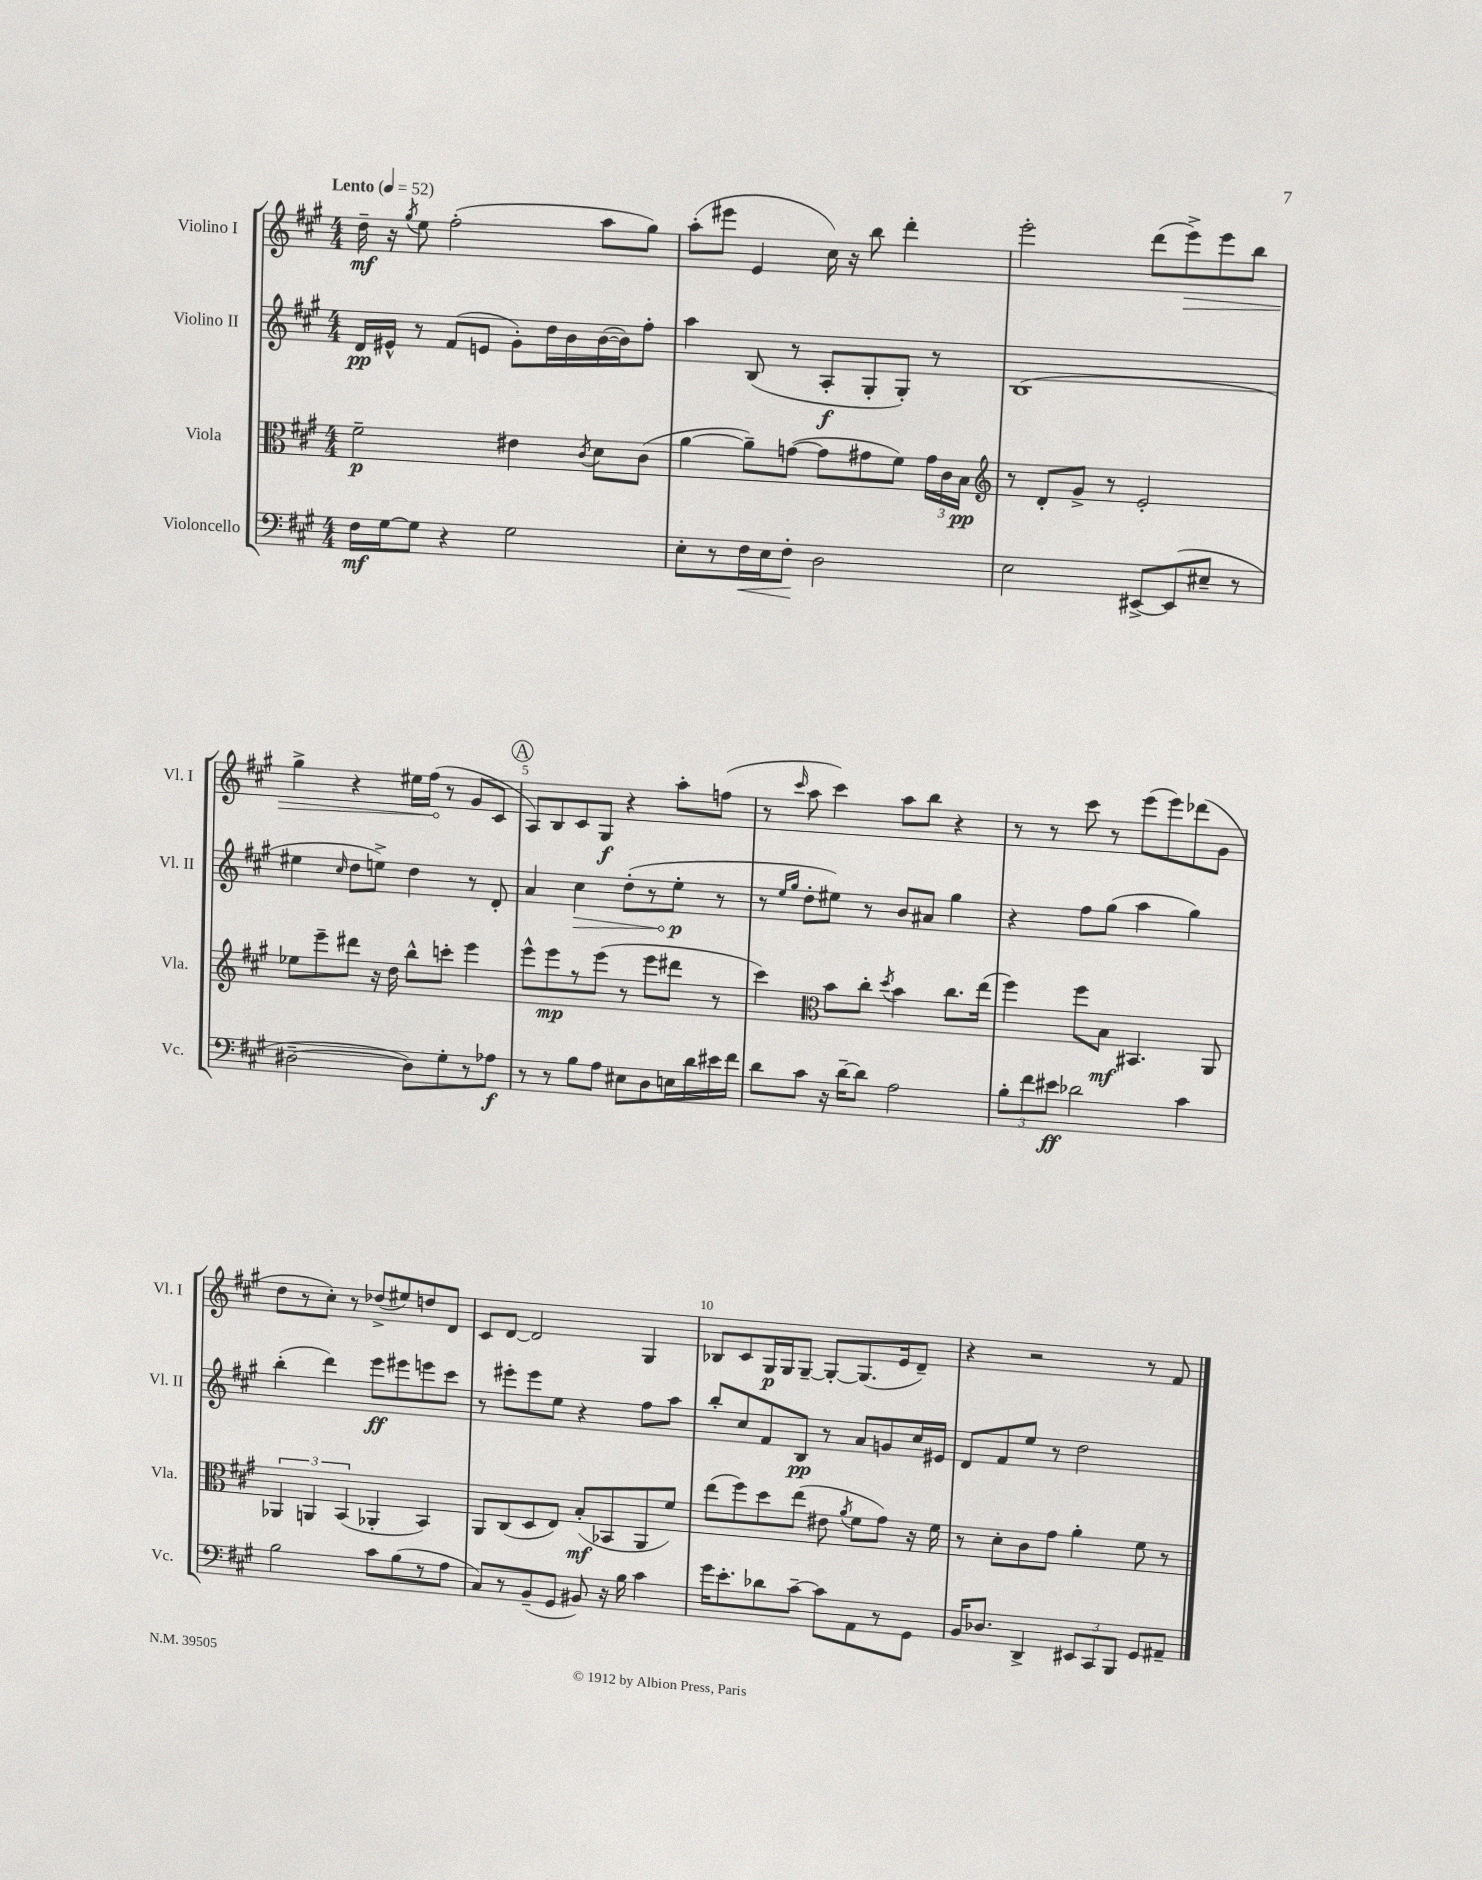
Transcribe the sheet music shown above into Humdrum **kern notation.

**kern	**dynam	**kern	**dynam	**kern	**dynam	**kern	**dynam
*part4	*part4	*part3	*part3	*part2	*part2	*part1	*part1
*staff4	*staff4	*staff3	*staff3	*staff2	*staff2	*staff1	*staff1
*I"Violoncello	*	*I"Viola	*	*I"Violino II	*	*I"Violino I	*
*I'Vc.	*	*I'Vla.	*	*I'Vl. II	*	*I'Vl. I	*
*clefF4	*	*clefC3	*	*clefG2	*	*clefG2	*
*k[f#c#g#]	*	*k[f#c#g#]	*	*k[f#c#g#]	*	*k[f#c#g#]	*
*M4/4	*	*M4/4	*	*M4/4	*	*M4/4	*
*MM52	*	*MM52	*	*MM52	*	*MM52	*
=1	=1	=1	=1	=1	=1	=1	=1
!	!	!	!	!	!	!LO:TX:a:B:t=Lento	!
16F#\LL	mf	2f#~\	p	16d/LL	pp	16dd~\	mf
[16G#\J	.	.	.	16e#X^^/JJ	.	16r	.
.	.	.	.	.	.	8qgg#/	.
8G#\J]	.	.	.	8r	.	8ee\	.
4r	.	.	.	(8f#/L	.	(2ff#'\	.
.	.	.	.	8en/J	.	.	.
2G#\	.	4e#X\	.	8g#'\L)	.	.	.
.	.	.	.	16dd\L	.	.	.
.	.	.	.	16b\	.	.	.
.	.	8qc#/	.	.	.	.	.
.	.	8d\L	.	([16b\	.	8aa\L	.
.	.	.	.	16b\J])	.	.	.
.	.	(8c#\J	.	8ff#'\J	.	8gg#\J)	.
=2	=2	=2	=2	=2	=2	=2	=2
8E'\L	.	[4a\	.	4aa\	.	(8aa'\L	.
8r	.	.	.	.	.	8eee#X\J	.
!	!LO:HP:b	!	!	!	!	!	!
16F#\L	<	8a~\L])	.	(8B/	.	4e/	.
16E\J	.	.	.	.	.	.	.
8F#'\J	.	([8gn\J	.	8r	.	.	.
2D\	[	8g\L]	.	8A'/L	f	16cc#\)	.
.	.	.	.	.	.	16r	.
.	.	8g#X\	.	8G#'/	.	8bb\	.
.	.	8f#\J)	.	8G#'/J)	.	4ddd'\	.
.	.	24g#\LL	.	8r	.	.	.
.	.	24c#\	.	.	.	.	.
.	.	24B\JJ	pp	.	.	.	.
=3	=3	=3	=3	=3	=3	=3	=3
*	*	*clefG2	*	*	*	*	*
2E\	.	8r	.	(1B	.	2eee'\	.
.	.	8d'/L	.	.	.	.	.
.	.	8g#^/J	.	.	.	.	.
.	.	8r	.	.	.	.	.
[8EE#X^/L	.	2e'/	.	.	.	(8ddd\L	.
!	!	!	!	!	!	!	!LO:HP:b
(8EE#/]	.	.	.	.	.	8eee^\)	>
8E#X~/J	.	.	.	.	.	8eee\	.
8r	.	.	.	.	.	8bb\J	.
!!LO:LB:g=z
=4	=4	=4	=4	=4	=4	=4	=4
[2D#X~\	.	8ee-X\L	.	4ee#X\	.	4gg#^\	.
.	.	8eee~\	.	.	.	.	.
.	.	.	.	16qqcc#/	.	.	.
.	.	8ddd#X\J	.	8dd\L	.	4r	.
.	.	16r	.	8een^\J)	.	.	.
.	.	16dd\	.	.	.	.	.
8D#\L])	.	8bb^^\L	.	4dd\	.	16ee#X\LL	.
.	.	.	.	.	.	(16ff#\JJ	.
8G#'\	.	8cccn'\J	.	.	.	8r	]
8r	.	4eee\	.	8r	.	8g#/L	.
8A-X\J	f	.	.	8d'/	.	8c#/J	.
!!LO:REH:place=s1:t=A
=5	=5	=5	=5	=5	=5	=5	=5
8r	.	8eee^^\L	.	4a/	.	8A/L)	.
8r	.	8eee\	mp	.	.	8B/	.
!	!	!	!	!	!LO:HP:b	!	!
8B\L	.	8r	.	4cc#\	>	8c#/	.
8A\J	.	(8eee\J	.	.	.	8G#/J	f
8E#X\L	.	8r	.	(8dd'\L	.	4r	.
8D\	.	8eee\L	.	8r	.	.	.
16En\L	.	8ddd#X\J	.	8ee'\J	p	8aa'\L	.
16d\	.	.	.	.	.	.	.
16e#X\	.	8r	.	8r	]	(8ffn\J	.
16f#\JJ	.	.	.	.	.	.	.
=6	=6	=6	=6	=6	=6	=6	=6
8d\L	.	4ccc#\)	.	8r	.	8r	.
.	.	.	.	16qqee/LL	.	.	.
.	.	.	.	16qqgg#/JJ	.	16qqccc#/	.
8c#\J	.	.	.	8dd'\L	.	8aa\	.
*	*	*clefC3	*	*	*	*	*
16r	.	8b\L	.	8ee#X\J)	.	4ccc#\)	.
[16d~\KL	.	.	.	.	.	.	.
8d\J]	.	8cc#'\J	.	8r	.	.	.
.	.	8qdd/	.	.	.	.	.
2A\	.	4b\	.	8b/L	.	8aa\L	.
.	.	.	.	8a#X/J	.	8bb\J	.
.	.	8.cc#\L	.	4gg#\	.	4r	.
.	.	(16ee\Jk	.	.	.	.	.
=7	=7	=7	=7	=7	=7	=7	=7
12B'\L	.	4ff#\)	.	4r	.	8r	.
12f#\	.	.	.	.	.	.	.
.	.	.	.	.	.	8r	.
12e#X\J	ff	.	.	.	.	.	.
2d-X\	.	8ff#\L	.	8ff#\L	.	8ccc#\	.
.	.	8B\J	mf	(8gg#\J	.	8r	.
.	.	4.BB#X/	.	4aa\	.	(8eee\L	.
.	.	.	.	.	.	8eee\)	.
4c#\	.	.	.	4gg#\)	.	(8ddd-X\	.
.	.	8AA/	.	.	.	8g#\J	.
!!LO:LB:g=z
=8	=8	=8	=8	=8	=8	=8	=8
2B\	.	6AA-X/	.	(4bb'\	.	8dd\L	.
.	.	.	.	.	.	8r	.
.	.	6AAn/	.	.	.	.	.
.	.	.	.	4ddd\)	.	8cc#'\J)	.
.	.	(6BB/	.	.	.	.	.
.	.	.	.	.	.	8r	.
8c#\L	.	4AA-X'/	.	8eee\L	ff	(8dd-X^/L	.
(8B\	.	.	.	8eee#X\	.	8ee#X/)	.
8r	.	4BB/)	.	8eeen\	.	8ddn/	.
8A\J	.	.	.	8ccc#\J	.	8d/J	.
=9	=9	=9	=9	=9	=9	=9	=9
8C#/L)	.	8AA/L	.	8r	.	8c#/L	.
8r	.	(8C#/	.	8eee#X'\L	.	[8d/J	.
(8BB~/	.	8D/	.	8eee#\	.	2d/]	.
8GG#/J	.	8E/J)	.	8ee\J	.	.	.
8BB#X/)	.	(8B'/L	mf	4r	.	.	.
16r	.	8BB-X/	.	.	.	.	.
16B\	.	.	.	.	.	.	.
4c#\	.	8AA/	.	8ff#\L	.	4G#/	.
.	.	8f#/J)	.	8aa\J	.	.	.
=10	=10	=10	=10	=10	=10	=10	=10
16g#\KL	.	(8ee\L	.	8bb'/L	.	8B-X/L	.
8.e'\	.	.	.	.	.	.	.
.	.	8ff#\)	.	8cc#/	.	8c#/	.
8d-X\	.	8dd\	.	8f#/	.	16G#/L	p
.	.	.	.	.	.	16G#/J	.
[8c#~\J	.	(8ee\J	.	8B/J	pp	[8G#~/J	.
8c#\L]	.	8e#X\	.	8r	.	8G#'/L_	.
.	.	8qa/	.	.	.	.	.
8AA\	.	8f#\L	.	8a/L	.	(8.G#/]	.
8r	.	8g#\J)	.	8gn/	.	.	.
.	.	.	.	.	.	16e/k	.
8GG#\J	.	16r	.	16cc#/L	.	8d~/J)	.
.	.	16f#\	.	16e#X/JJ	.	.	.
=11	=11	=11	=11	=11	=11	=11	=11
16BB/KL	.	8r	.	8d/L	.	4r	.
8.D-X/J	.	.	.	.	.	.	.
.	.	8d'\L	.	8f#/	.	.	.
4DD^/	.	8c#\	.	8ee/J	.	2r	.
.	.	8g#\J	.	8r	.	.	.
12EE#X/L	.	4a'\	.	2dd\	.	.	.
12CC#/	.	.	.	.	.	.	.
12BBB/J	.	.	.	.	.	.	.
8GG#/L	.	8f#\	.	.	.	8r	.
8AA#X~/J	.	8r	.	.	.	8f#/	.
==	==	==	==	==	==	==	==
*-	*-	*-	*-	*-	*-	*-	*-
